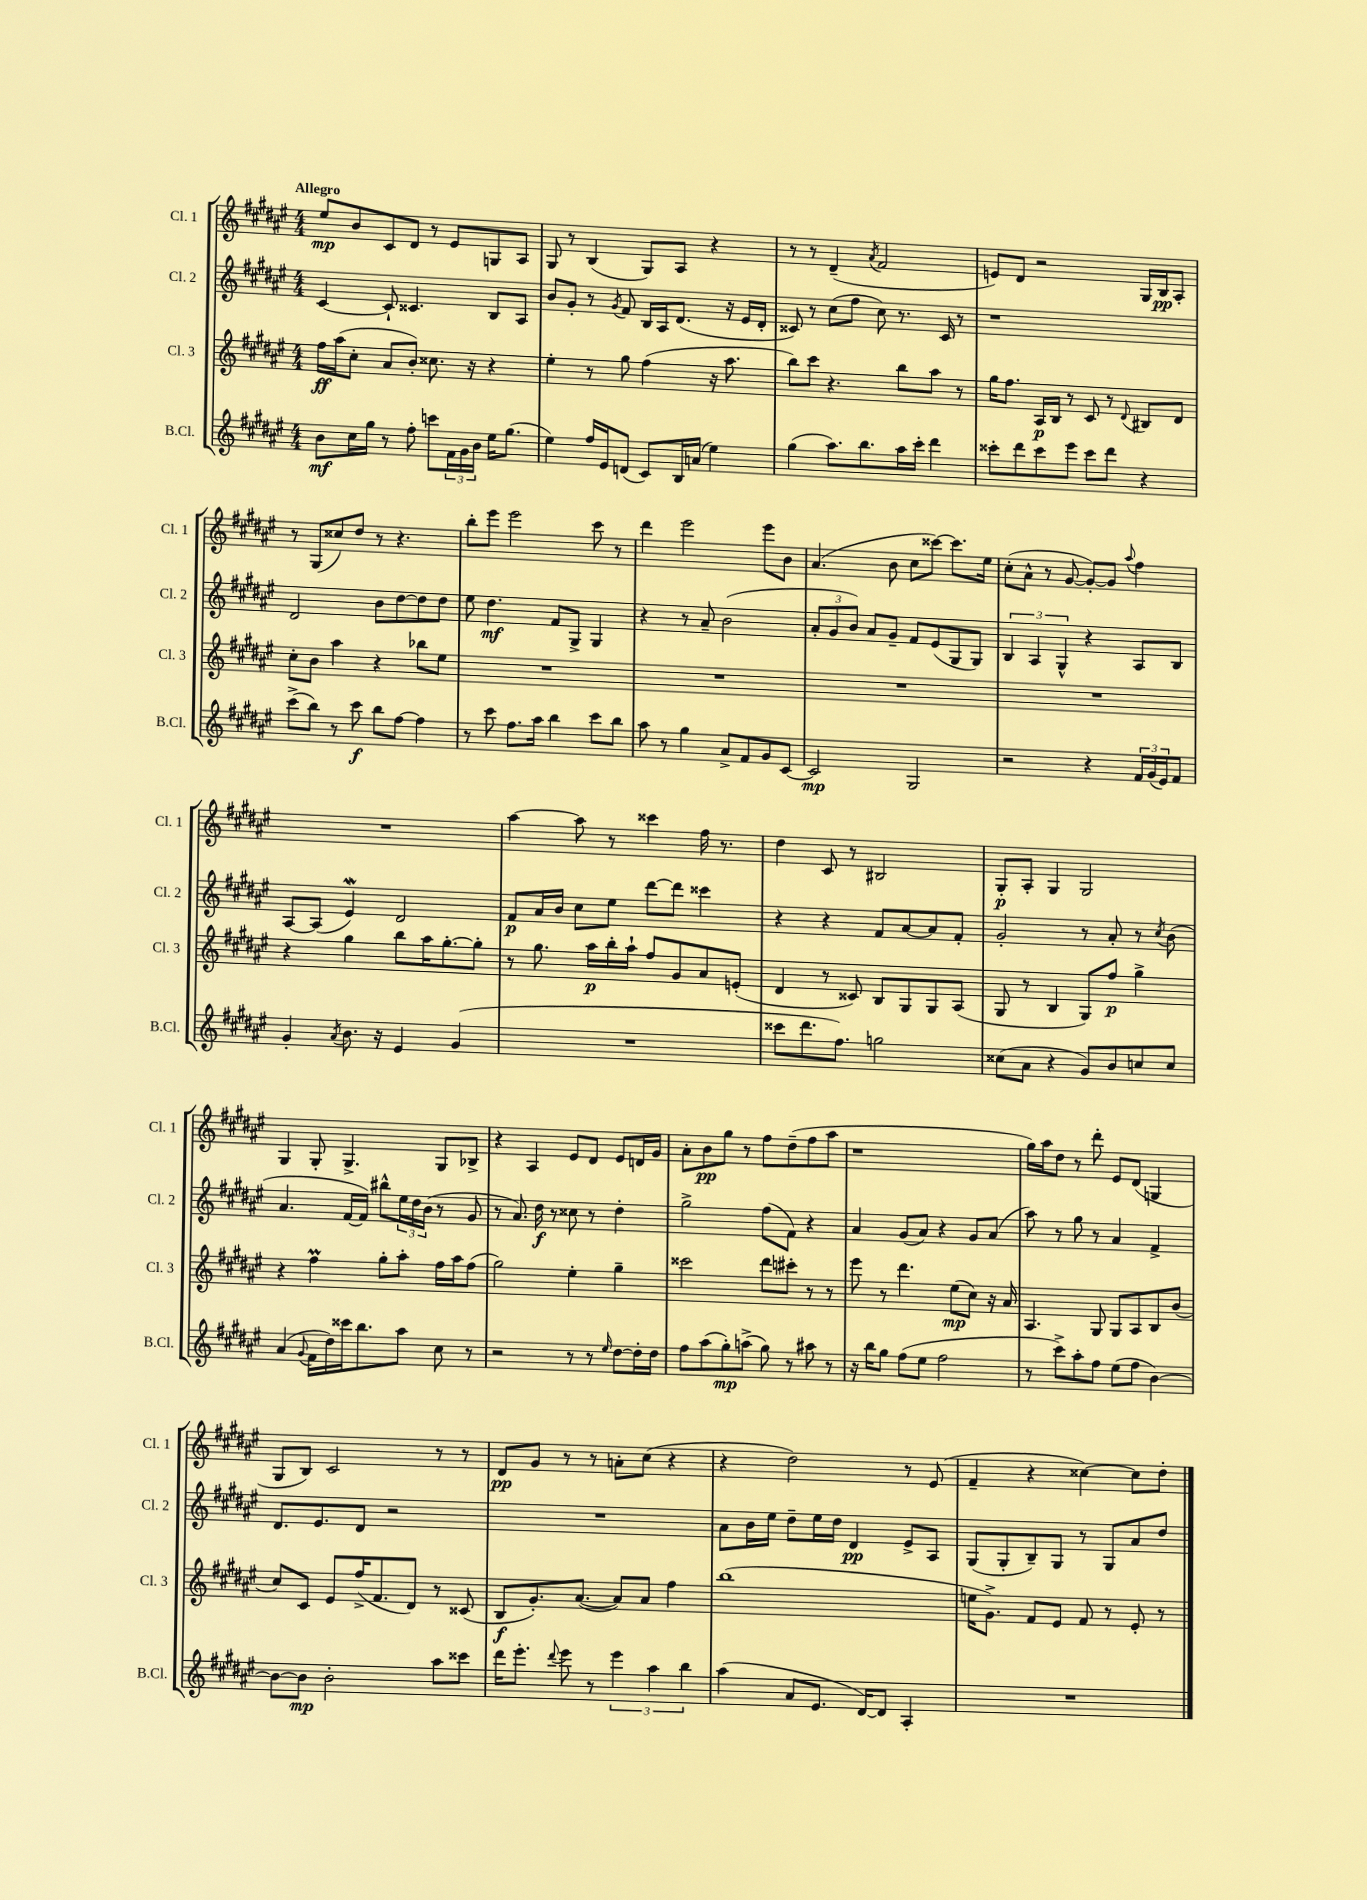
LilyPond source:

<<
\new StaffGroup <<
\new Staff = "s0" \with { instrumentName = "Cl. 1" shortInstrumentName = "Cl. 1" } {
    \clef treble \key fis \major \numericTimeSignature \time 4/4 \tempo "Allegro"
    eis''8\mp b'8 cis'8 dis'8 r8 eis'8 g8 ais8 |
    gis8 r8 b4( gis8) ais8 r4 |
    r8 r8 dis'4--( \acciaccatura { ais'8 } fis'2 |
    e'8) dis'8 r2 gis16 b16\pp ais8-. |
    r8 gis8( cisis''8) dis''8 r8 r4. |
    b''8-. eis'''8 eis'''2 cis'''8 r8 |
    dis'''4 eis'''2 eis'''8 b'8 |
    ais'4.( b'8 cis''8 cisis'''8~) cisis'''8. eis''16 |
    cis''8-.( ais'8-^ r8 gis'8~ gis'8~-.) gis'8 \appoggiatura { ais''8 } fis''4 |
    R1 |
    ais''4~ ais''8 r8 cisis'''4 fis''16 r8. |
    dis''4 cis'8 r8 bis2 |
    gis8-.\p ais8-. gis4 gis2 |
    gis4 gis8-. gis4.-> gis8 bes8-> |
    r4 ais4 eis'8 dis'8 eis'8 d'16 gis'16 |
    ais'8-. b'8\pp gis''8 r8 fis''8 dis''8--( fis''8 ais''8 |
    r1 |
    gis''16) ais''16 dis''8 r8 dis'''8-. eis'8 dis'8( g4 |
    gis8 b8) cis'2 r8 r8 |
    dis'8\pp gis'8 r8 r8 a'8-. cis''8( r4 |
    r4 dis''2) r8 eis'8( |
    fis'4-- r4 cisis''4~) cisis''8 dis''8-. \bar "|." |
}
\new Staff = "s1" \with { instrumentName = "Cl. 2" shortInstrumentName = "Cl. 2" } {
    \clef treble \key fis \major \numericTimeSignature \time 4/4
    cis'4~ cis'8-! cisis'4. b8 ais8 |
    b'8 gis'8-. r8 \acciaccatura { gis'8 } fis'8 b16 ais16 dis'8.( r16 eis'16 dis'16-. |
    cisis'8) r8 cis''8( fis''8 cis''8) r8. cisis'16 r8 |
    r1 |
    dis'2 b'8 dis''8~ dis''8 dis''8 |
    eis''8 dis''4.\mf fis'8 gis8-> gis4 |
    r4 r8 ais'8-- b'2( |
    \tuplet 3/2 { ais'8-. gis'8 b'8) } ais'8 gis'8-- fis'8 eis'8( gis8 gis8) |
    \tuplet 3/2 { b4 ais4 gis4-^ } r4 ais8 b8 |
    ais8~ ais8( eis'4\mordent) dis'2 |
    fis'8\p ais'16 b'16 cis''8 eis''8 dis'''8~ dis'''8 cisis'''4 |
    r4 r4 fis'8 ais'8~ ais'8 fis'8-. |
    gis'2-. r8 ais'8-. r8 \acciaccatura { cis''8 } b'8( |
    ais'4. fis'16~ fis'16) bis''8-^ \tuplet 3/2 { eis''16 dis''16 b'16( } r8 gis'8 |
    r8 ais'8.) dis''16\f r8 cisis''8 r8 dis''4-. |
    gis''2-> fis''8( fis'8) r4 |
    ais'4 gis'8( ais'8) r4 gis'8 ais'8( |
    ais''8) r8 gis''8 r8 ais'4 fis'4-> |
    dis'8. eis'8. dis'8 r2 |
    R1 |
    ais'8 b'16 eis''16 dis''8-- eis''16 dis''16 dis'4\pp eis'8-> ais8 |
    gis8( gis8-. b8--) gis8 r8 gis8 ais'8 dis''8 \bar "|." |
}
\new Staff = "s2" \with { instrumentName = "Cl. 3" shortInstrumentName = "Cl. 3" } {
    \clef treble \key fis \major \numericTimeSignature \time 4/4
    fis''16\ff ais''16( cis''8-. ais'8 b'8-.) cisis''8. r16 r4 |
    eis''4-. r8 gis''8 fis''4( r16 ais''8. |
    b''8) cis'''8 r4. b''8 ais''8 r8 |
    gis''16 fis''8. ais16\p b16 r8 cis'8 r8 \appoggiatura { dis'8 } bis8 dis'8 |
    cis''8-. b'8 ais''4 r4 bes''8 eis''8 |
    R1 |
    R1 |
    R1 |
    R1 |
    r4 gis''4 b''8 ais''16 gis''8.~-. gis''8-. |
    r8 gis''8. ais''16\p b''16-. ais''16-! fis''8 gis'8 ais'8 e'8-.( |
    dis'4 r8 cisis'8) b8 gis8 gis8 ais8( |
    gis8 r8 b4 gis8) fis''8\p gis''4-> |
    r4 fis''4\prall gis''8-. ais''8-. fis''16 ais''16 fis''8( |
    gis''2) eis''4-. gis''4-- |
    cisis'''2 dis'''8 cis'''8-. r8 r8 |
    eis'''8 r8 dis'''4. eis''8\mp( cis''8) r16 ais'16 |
    ais4. gis8 gis8 ais8 b8 b'8( |
    cis''8) cis'8 eis'8 fis''16->( fis'8. dis'8) r8 cisis'8( |
    b8\f gis'8.-.) ais'8.~( ais'8) ais'8 fis''4 |
    b''1( |
    e''16 gis'8.->) fis'8 eis'8 fis'8 r8 eis'8-. r8 \bar "|." |
}
\new Staff = "s3" \with { instrumentName = "B.Cl." shortInstrumentName = "B.Cl." } {
    \clef treble \key fis \major \numericTimeSignature \time 4/4
    b'8\mf cis''16 gis''16 r8 fis''8-. c'''8 \tuplet 3/2 { fis'16 gis'16 b'16 } eis''16 gis''8.( |
    eis''4) fis''16 eis'16 d'8( cis'8) b16 a'16( eis''4) |
    gis''4( ais''8.) b''8. ais''16 cis'''16-. dis'''4 |
    cisis'''8-. dis'''8 cisis'''8 eis'''8 cisis'''8 dis'''8 r4 |
    cis'''8->( b''8) r8 cis'''8\f b''8 fis''8~ fis''4 |
    r8 cis'''8 fis''8. ais''16 b''4 cis'''8 b''8 |
    ais''8 r8 gis''4 ais'8-> fis'8 gis'8 cis'8~ |
    cis'2\mp gis2 |
    r2 r4 \tuplet 3/2 { fis'16 gis'16( eis'16) } fis'8 |
    gis'4-. \acciaccatura { ais'8 } b'8. r16 eis'4 gis'4( |
    R1 |
    cisis'''8 dis'''8. fis''8.) g''2 |
    cisis''8( ais'8 r4 gis'8) b'8 c''8 c''8 |
    ais'4( \appoggiatura { gis'8 } fis'16 dis''16) cisis'''16 b''8. ais''8 cis''8 r8 |
    r2 r8 r8 \grace { eis''16 } dis''8~ dis''16-. dis''16 |
    fis''8 ais''8( gis''8-.\mp) a''8->( gis''8) r8 ais''8 r8 |
    r16 b''16 gis''8 fis''8( eis''8 fis''2 |
    r8 cis'''8->) ais''8-. fis''8 eis''8( fis''8 b'4~) |
    b'8~ b'8\mp b'2-. ais''8 cisis'''8 |
    dis'''16 eis'''8.-. \appoggiatura { dis'''8 } eis'''8 r8 \tuplet 3/2 { eis'''4 ais''4 b''4 } |
    ais''4( ais'8 eis'8. dis'16~) dis'8 ais4-. |
    R1 \bar "|." |
}
>>
>>
\layout { \context { \Score \remove "Bar_number_engraver" } }
